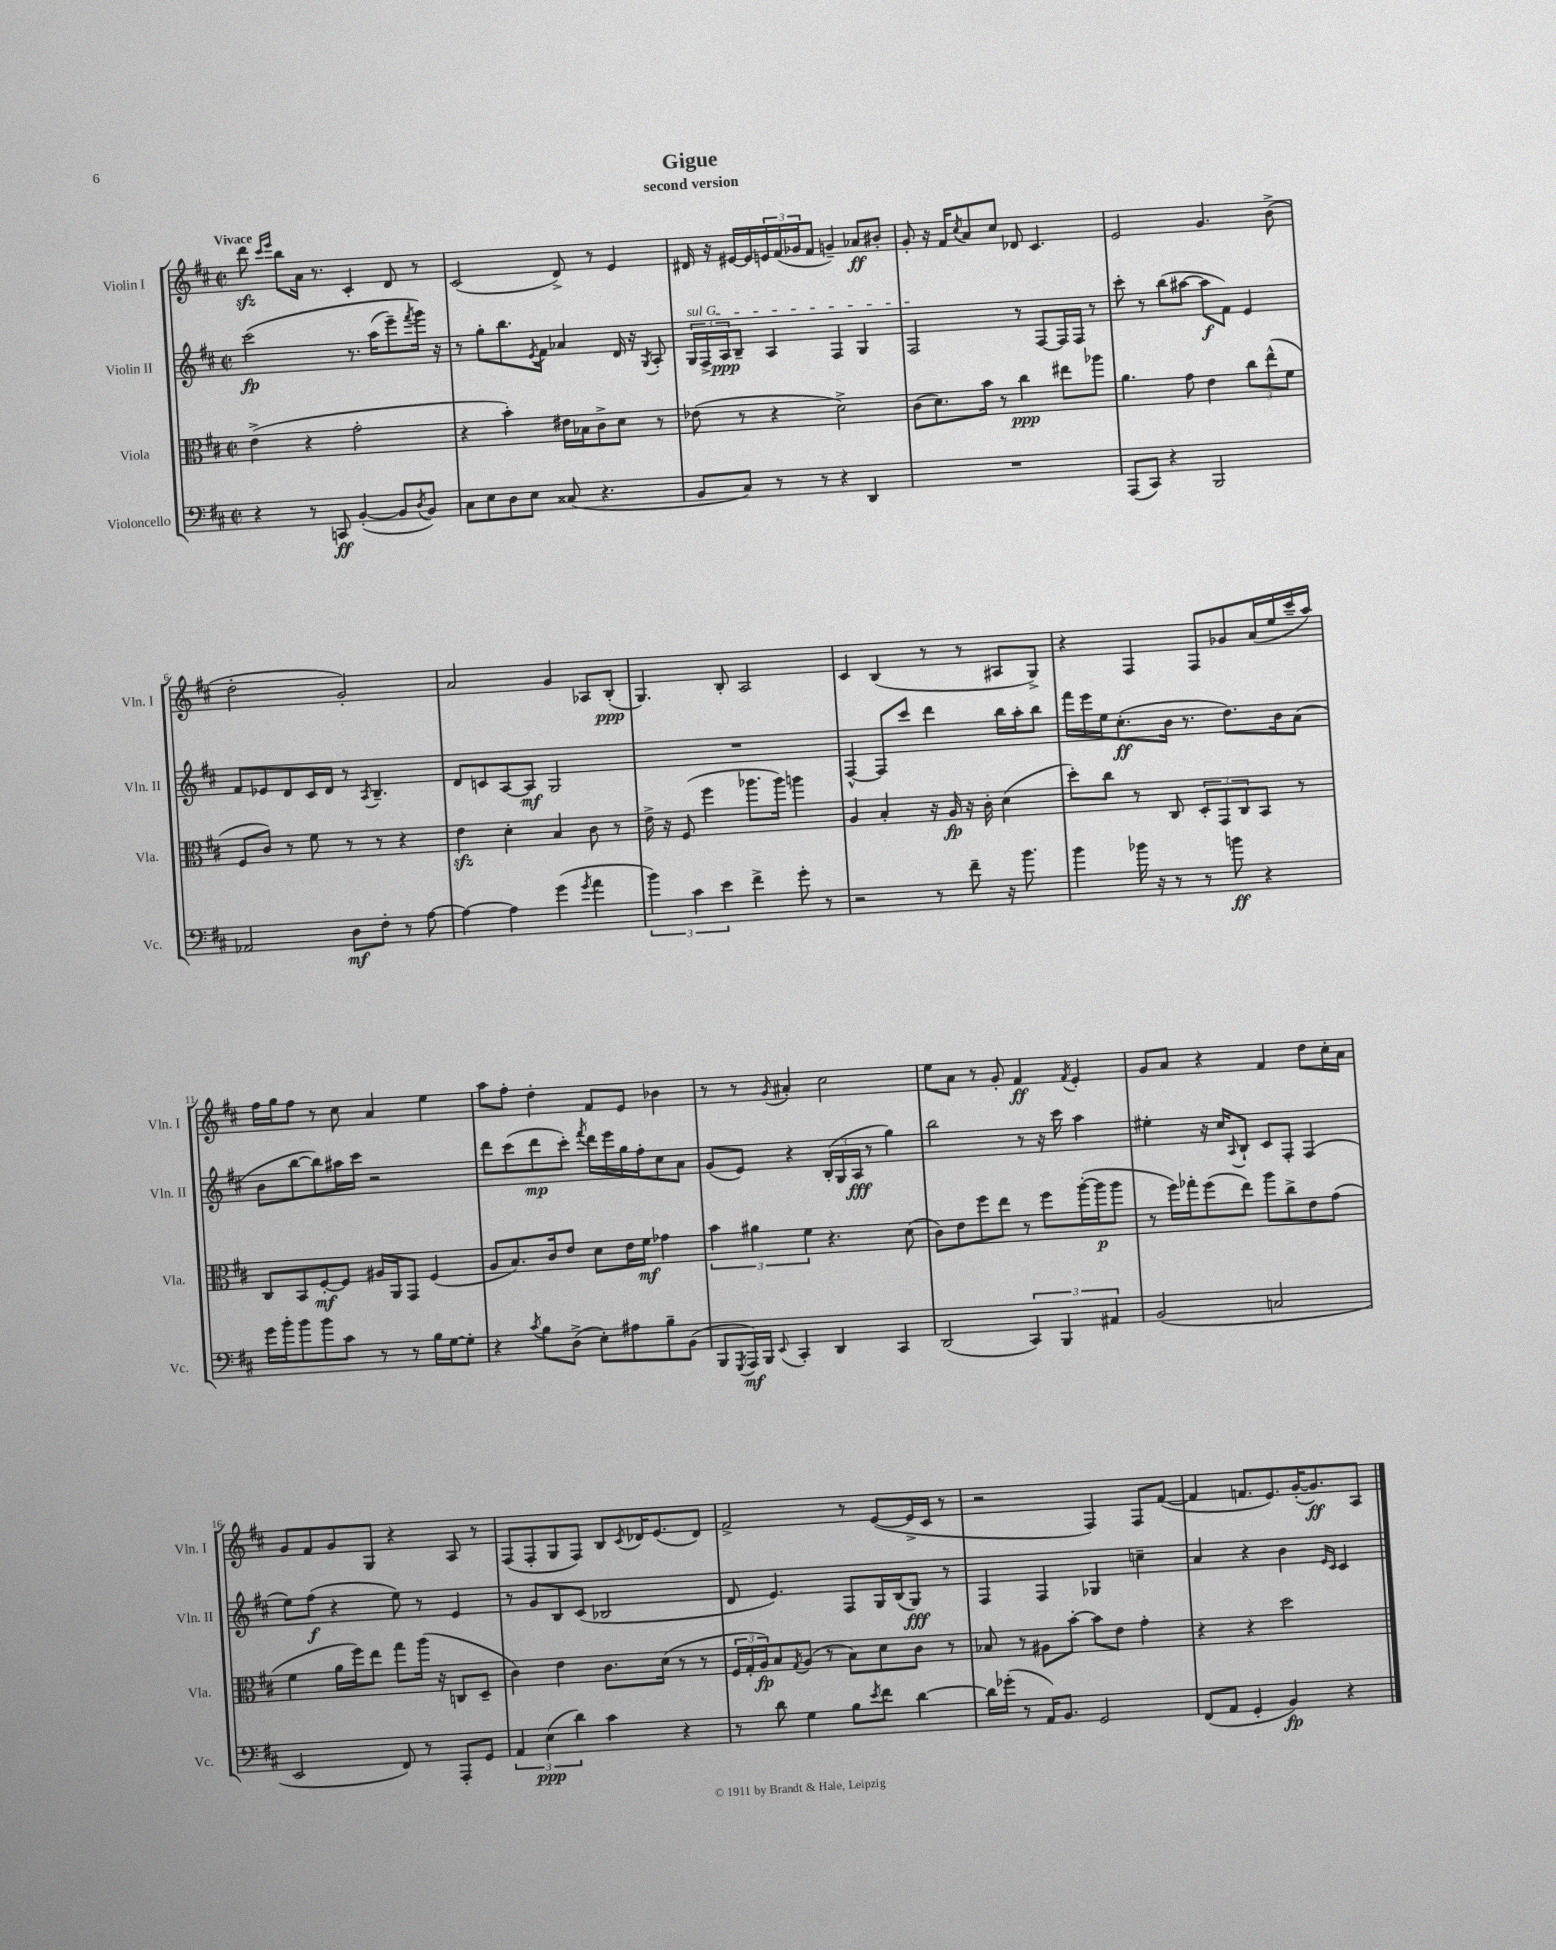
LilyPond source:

\header { title = "Gigue" subtitle = "second version" }
<<
\new StaffGroup <<
\new Staff = "s0" \with { instrumentName = "Violin I" shortInstrumentName = "Vln. I" } {
    \clef treble \key d \major \defaultTimeSignature \time 2/2 \tempo "Vivace"
    d'''8\sfz \grace { cis'''16 e'''16 } b''8 a'16 r8. cis'4-. d'8 r8 |
    cis'2( d'8->) r8 e'4 |
    dis'16 r16 eis'16~ eis'16 \tuplet 3/2 { e'16 fis'16( ges'16 } fis'8 g'4--) aes'8\ff bis'8-. |
    g'8-. r16 fis'16 \acciaccatura { cis''8 } a'8 cis''8 des'8 cis'4. |
    e'2 g'4. b'8->( |
    d''2-. g'2-.) |
    a'2 g'4 aes8 b8-.\ppp( |
    g4.) b8-. a2 |
    cis'4 b4( r8 r8 ais8 g8->) |
    r4 fis4 fis8 ges'8 a'16( e''16 cis'''16-- a''16) |
    fis''16 g''16 fis''8 r8 cis''8 a'4 e''4 |
    a''8 fis''8-. d''4-. fis'8 e'8 bes'4 |
    r8 r8 \acciaccatura { g'8 } ais'4-. cis''2 |
    e''8 a'8 r8 g'8-. fis'4\ff \acciaccatura { fis'8 } e'4-. |
    g'8 a'8 r4 fis'4 d''8 cis''16-. a'16 |
    g'8 fis'8 g'8 g8 r4 a8 r8 |
    fis8( fis8-. g8 fis8) b8 \acciaccatura { cis'8 } des'16 e'8.( des'8) |
    fis'2-> r8 e'8~( e'16-> cis'16 r8 |
    r2 fis4) fis8 fis'8~( |
    fis'4 f'8. e'8.) g'16~-.( g'8.\ff) a8 \bar "|." |
}
\new Staff = "s1" \with { instrumentName = "Violin II" shortInstrumentName = "Vln. II" } {
    \clef treble \key d \major \defaultTimeSignature \time 2/2
    cis'''2\fp\( r8. a''16( e'''8--) \acciaccatura { fis'''8 } g'''16\) r16 |
    r8 g''8-. b''8. \acciaccatura { e'8 } fis'16 aes'4 d'16 r16 \acciaccatura { g8 } a8-. |
    \tuplet 3/2 { \once \override TextSpanner.bound-details.left.text = \markup { \italic "sul G" } g16\startTextSpan fis16-> a16\ppp } b8-- a4 fis4 g4 |
    fis2\stopTextSpan r8 fis8~ fis16 fis16 r8 |
    cis'''8-. r8 b''8( ais''8~ ais''8\f fis'8) e'4 |
    fis'8 ees'8 d'8 cis'16 d'16 r8 \acciaccatura { a8 } b4.-- |
    d'8 c'8 a8~ a8\mf g2 |
    R1 |
    fis4~-^ fis8 cis'''8 d'''4 b''16 a''16-. b''8 |
    fis'''16 e'''16 e''16 cis''8.-.\ff( b'16 r8. d''8.) b'16 a'8( |
    b'8 b''8~ b''8) ais''16 cis'''16 r2 |
    d'''8 cis'''8( d'''8\mp cis'''8-.) \acciaccatura { fis'''8 } d'''16 e'''16 g''16 fis''16-. cis''8 a'8 |
    g'8( e'8) r4 \tuplet 3/2 { b16-.( g16 a16\fff } r8 g''4) |
    b''2 r8 r16 cis'''16 a''4 |
    eis''4-. r16 cis''16 \appoggiatura { a8 } b8-! cis'8 fis8-. fis4( |
    e''8) fis''8\f( r4 e''8) r8 e'4 |
    r8 g'8 b8 cis'8( bes2 |
    d'8 e'4.) fis8 g16 b16( g8\fff) r8 |
    fis4 fis4 ges4 c''4-- |
    a'4 r4 b'4 \grace { e'16 cis'16 } cis'4 \bar "|." |
}
\new Staff = "s2" \with { instrumentName = "Viola" shortInstrumentName = "Vla." } {
    \clef alto \key d \major \defaultTimeSignature \time 2/2
    e'4->( r4 g'2-. |
    r4 b'4-.) eis'16 bes16 cis'8-> d'8 r8 |
    ees'8( r8 r4 d'2->) |
    cis'8( d'8.) b'16 r8 cis''4\ppp eis''8 aes''8 |
    a'4. g'8 e'4 \tuplet 3/2 { cis''8 e''8-^( fis'8 } |
    fis8 cis'8) r8 fis'8 r8 r8 r4 |
    e'4\sfz d'4-. b4 cis'8 r8 |
    e'16-> r16 fis8( fis''4 aes''8. aes''16) a''4 |
    a4 b4-. r16 a16\fp r16 cis'16-. d'4( |
    d''8-.) cis''8 r8 cis8 \tuplet 3/2 { d8-. g,8 cis8 } b,8 r8 |
    cis8 b,8 fis8~-.\mf fis8 ais16 a,16 g,8 fis4( |
    a8 b8.) cis'16 e'8 d'8 e'16 fis'16\mf ges'4 |
    \tuplet 3/2 { b'4 ais'4 fis'4 } r4. d'8( |
    cis'8) e'8 fis''8 e''8 r8 fis''8 a''16~-.( a''16\p a''8 |
    r8 fis''16) ges''16-. fis''8( e''8) a''8 cis''8-> e'8 g'8( |
    fis'4 a'16 fis''16) e''8 g''8 a''16( r16 c8 d8-- |
    cis'4) e'4 cis'8. d'16( r8 r8 |
    \tuplet 3/2 { fis16 g16-. a16\fp) } b8 \acciaccatura { g8 } a8( r8 b8) d'8 cis'8 r8 |
    bes8 r8 ais8 b'8~-. b'8 e'8 g'4-. |
    r4 r4 d''2 \bar "|." |
}
\new Staff = "s3" \with { instrumentName = "Violoncello" shortInstrumentName = "Vc." } {
    \clef bass \key d \major \defaultTimeSignature \time 2/2
    r4 r8 c,8\ff b,4~-.( b,8 \acciaccatura { d8 } b,8) |
    cis8 e8 d8 e8 cisis8( r4. |
    b,8 cis8) r8 r8 r4 d,4 |
    R1 |
    a,,8( cis,8) r4 b,,2 |
    aes,2 d8\mf fis8-. r8 a8~ |
    a4~ a4 g'4( \acciaccatura { g'8 } a'4 |
    \tuplet 3/2 { b'4) cis'4 e'4 } fis'4-> g'8-. r8 |
    r2 r8 fis'8-- r16 b'8. |
    b'4 bes'16 r16 r8 r8 b'8\ff r4 |
    g'16 b'16-. b'8 b'8 cis'8 r8 r8 b16 g16~ g8-. |
    r4 \acciaccatura { cis'8 } b8 d8->( e8-.) ais8 b8-- b,8( |
    b,,8 \acciaccatura { g,,8 } a,,16\mf) b,,16 \appoggiatura { e,8 } cis,4-. d,4 cis,4 |
    d,2( \tuplet 3/2 { cis,4) b,,4 ais,4 } |
    b,2( c2 |
    e,2 fis,8) r8 a,,8-. g,8 |
    \tuplet 3/2 { a,4 e4\ppp( d'4) } cis'4 r4 |
    r8 d'8 g4 b8 \acciaccatura { e'8 } fis'8 d'4~ |
    d'16 ges'16-.( r8 a,16) b,8. g,2 |
    fis,8( a,8 g,4-. b,4\fp) r4 \bar "|." |
}
>>
>>
